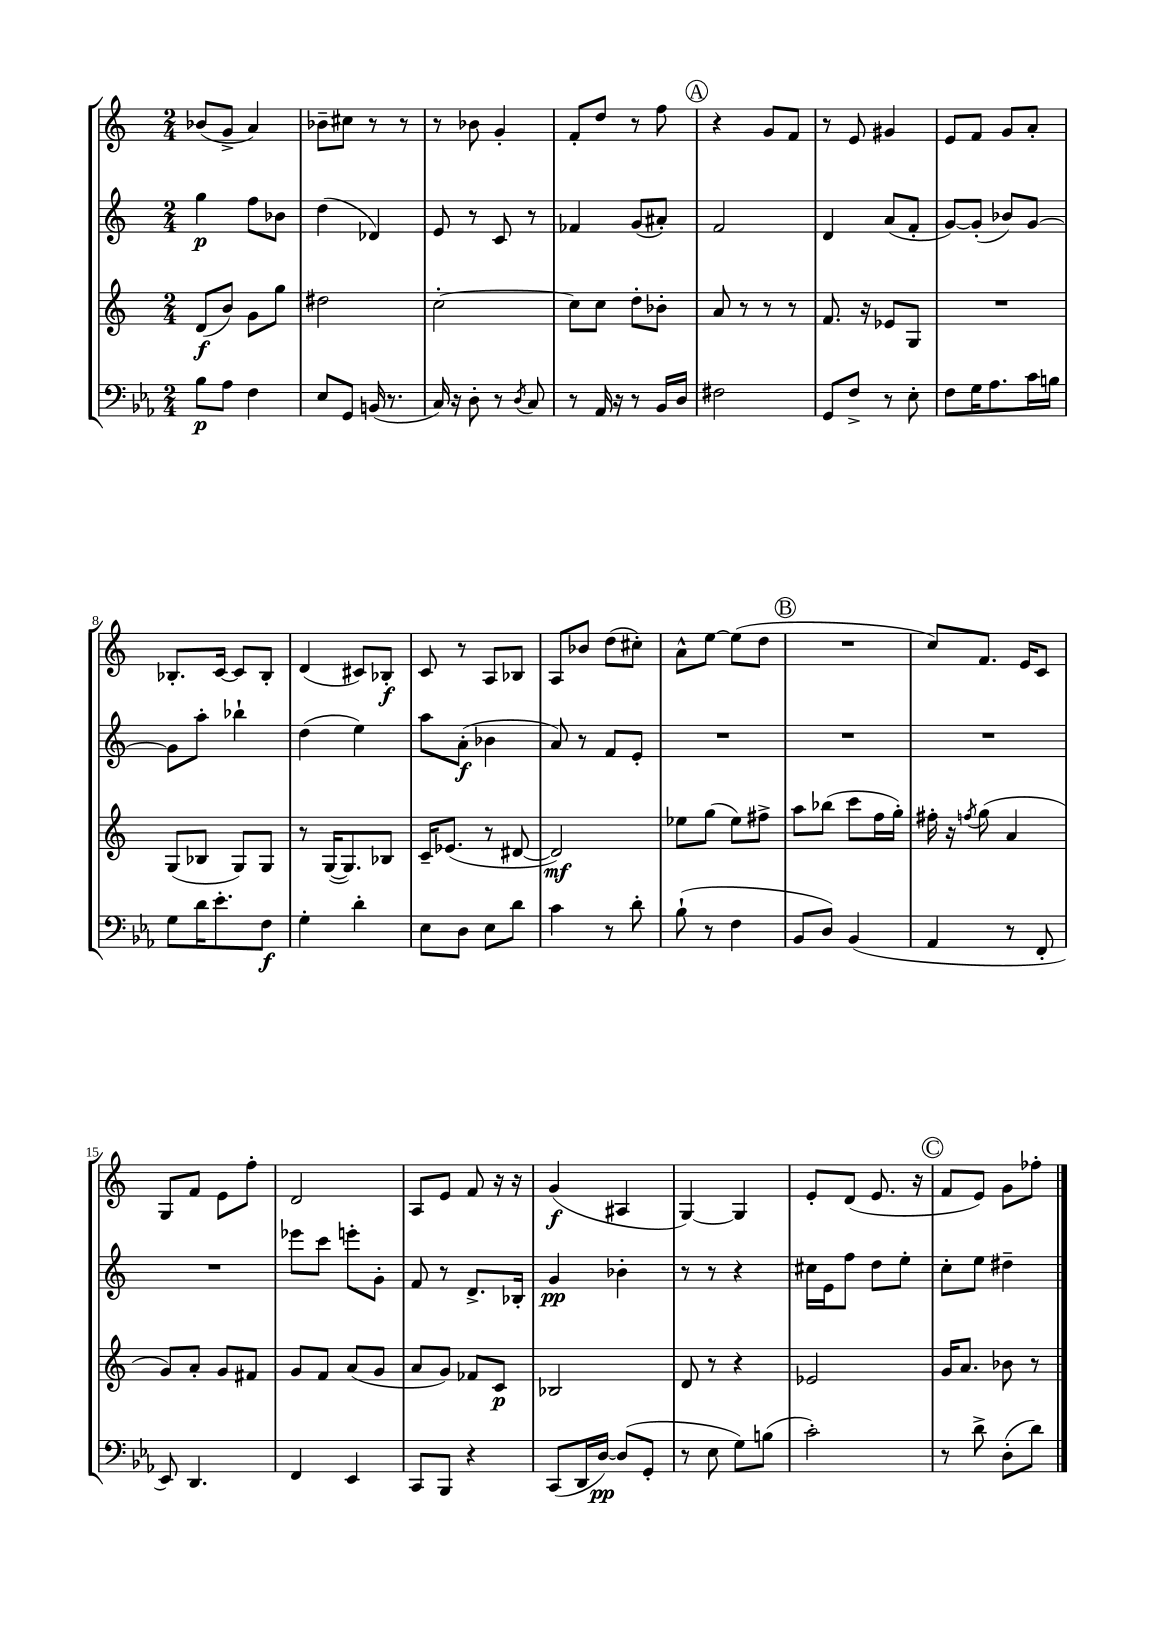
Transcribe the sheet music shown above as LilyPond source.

<<
\new StaffGroup <<
\new Staff = "s0" {
    \clef treble \key c \major \numericTimeSignature \time 2/4
    bes'8( g'8-> a'4) |
    bes'8-- cis''8 r8 r8 |
    r8 bes'8 g'4-. |
    f'8-. d''8 r8 f''8 |
    \mark \markup { \circle "A" } r4 g'8 f'8 |
    r8 e'8 gis'4 |
    e'8 f'8 g'8 a'8-. |
    bes8.-. c'16~ c'8 bes8-. |
    d'4( cis'8) bes8-.\f |
    c'8 r8 a8 bes8 |
    a8 bes'8 d''8( cis''8-.) |
    a'8-^ e''8~ e''8( d''8 |
    \mark \markup { \circle "B" } R2 |
    c''8) f'8. e'16 c'8 |
    g8 f'8 e'8 f''8-. |
    d'2 |
    a8 e'8 f'8 r16 r16 |
    g'4\f( ais4 |
    g4~) g4 |
    e'8-. d'8( e'8. r16 |
    \mark \markup { \circle "C" } f'8 e'8) g'8 fes''8-. \bar "|." |
}
\new Staff = "s1" {
    \clef treble \key c \major \numericTimeSignature \time 2/4
    g''4\p f''8 bes'8 |
    d''4( des'4) |
    e'8 r8 c'8 r8 |
    fes'4 g'8( ais'8-.) |
    \mark \markup { \circle "A" } f'2 |
    d'4 a'8( f'8-. |
    g'8~) g'8-.( bes'8) g'8~ |
    g'8 a''8-. bes''4-! |
    d''4( e''4) |
    a''8 a'8-.\f( bes'4 |
    a'8) r8 f'8 e'8-. |
    R2 |
    \mark \markup { \circle "B" } R2 |
    R2 |
    R2 |
    ees'''8 c'''8 e'''8-. g'8-. |
    f'8 r8 d'8.-> bes16-. |
    g'4\pp bes'4-. |
    r8 r8 r4 |
    cis''16 e'16 f''8 d''8 e''8-. |
    \mark \markup { \circle "C" } c''8-. e''8 dis''4-- \bar "|." |
}
\new Staff = "s2" {
    \clef treble \key c \major \numericTimeSignature \time 2/4
    d'8\f( b'8) g'8 g''8 |
    dis''2 |
    c''2~-. |
    c''8 c''8 d''8-. bes'8-. |
    \mark \markup { \circle "A" } a'8 r8 r8 r8 |
    f'8. r16 ees'8 g8 |
    R2 |
    g8( bes8 g8) g8 |
    r8 g16~( g8.) bes8 |
    c'16-- ees'8.( r8 dis'8~ |
    dis'2\mf) |
    ees''8 g''8( ees''8) fis''8-> |
    \mark \markup { \circle "B" } a''8 bes''8( c'''8 f''16 g''16-.) |
    fis''16-. r16 \acciaccatura { f''8 } g''8( a'4 |
    g'8) a'8-. g'8 fis'8 |
    g'8 f'8 a'8( g'8 |
    a'8 g'8) fes'8 c'8\p |
    bes2 |
    d'8 r8 r4 |
    ees'2 |
    \mark \markup { \circle "C" } g'16 a'8. bes'8 r8 \bar "|." |
}
\new Staff = "s3" {
    \clef bass \key ees \major \numericTimeSignature \time 2/4
    bes8\p aes8 f4 |
    ees8 g,8 b,16( r8. |
    c16) r16 d8-. r8 \acciaccatura { d8 } c8 |
    r8 aes,16 r16 r8 bes,16 d16 |
    \mark \markup { \circle "A" } fis2 |
    g,8 f8-> r8 ees8-. |
    f8 g16 aes8. c'16 b16 |
    g8 d'16 ees'8.-. f8\f |
    g4-. d'4-. |
    ees8 d8 ees8 d'8 |
    c'4 r8 d'8-. |
    bes8-!( r8 f4 |
    \mark \markup { \circle "B" } bes,8 d8) bes,4( |
    aes,4 r8 f,8-. |
    ees,8) d,4. |
    f,4 ees,4 |
    c,8 bes,,8 r4 |
    c,8( d,16 d16~\pp) d8( g,8-. |
    r8 ees8 g8) b8( |
    c'2-.) |
    \mark \markup { \circle "C" } r8 d'8-> d8-.( d'8) \bar "|." |
}
>>
>>
